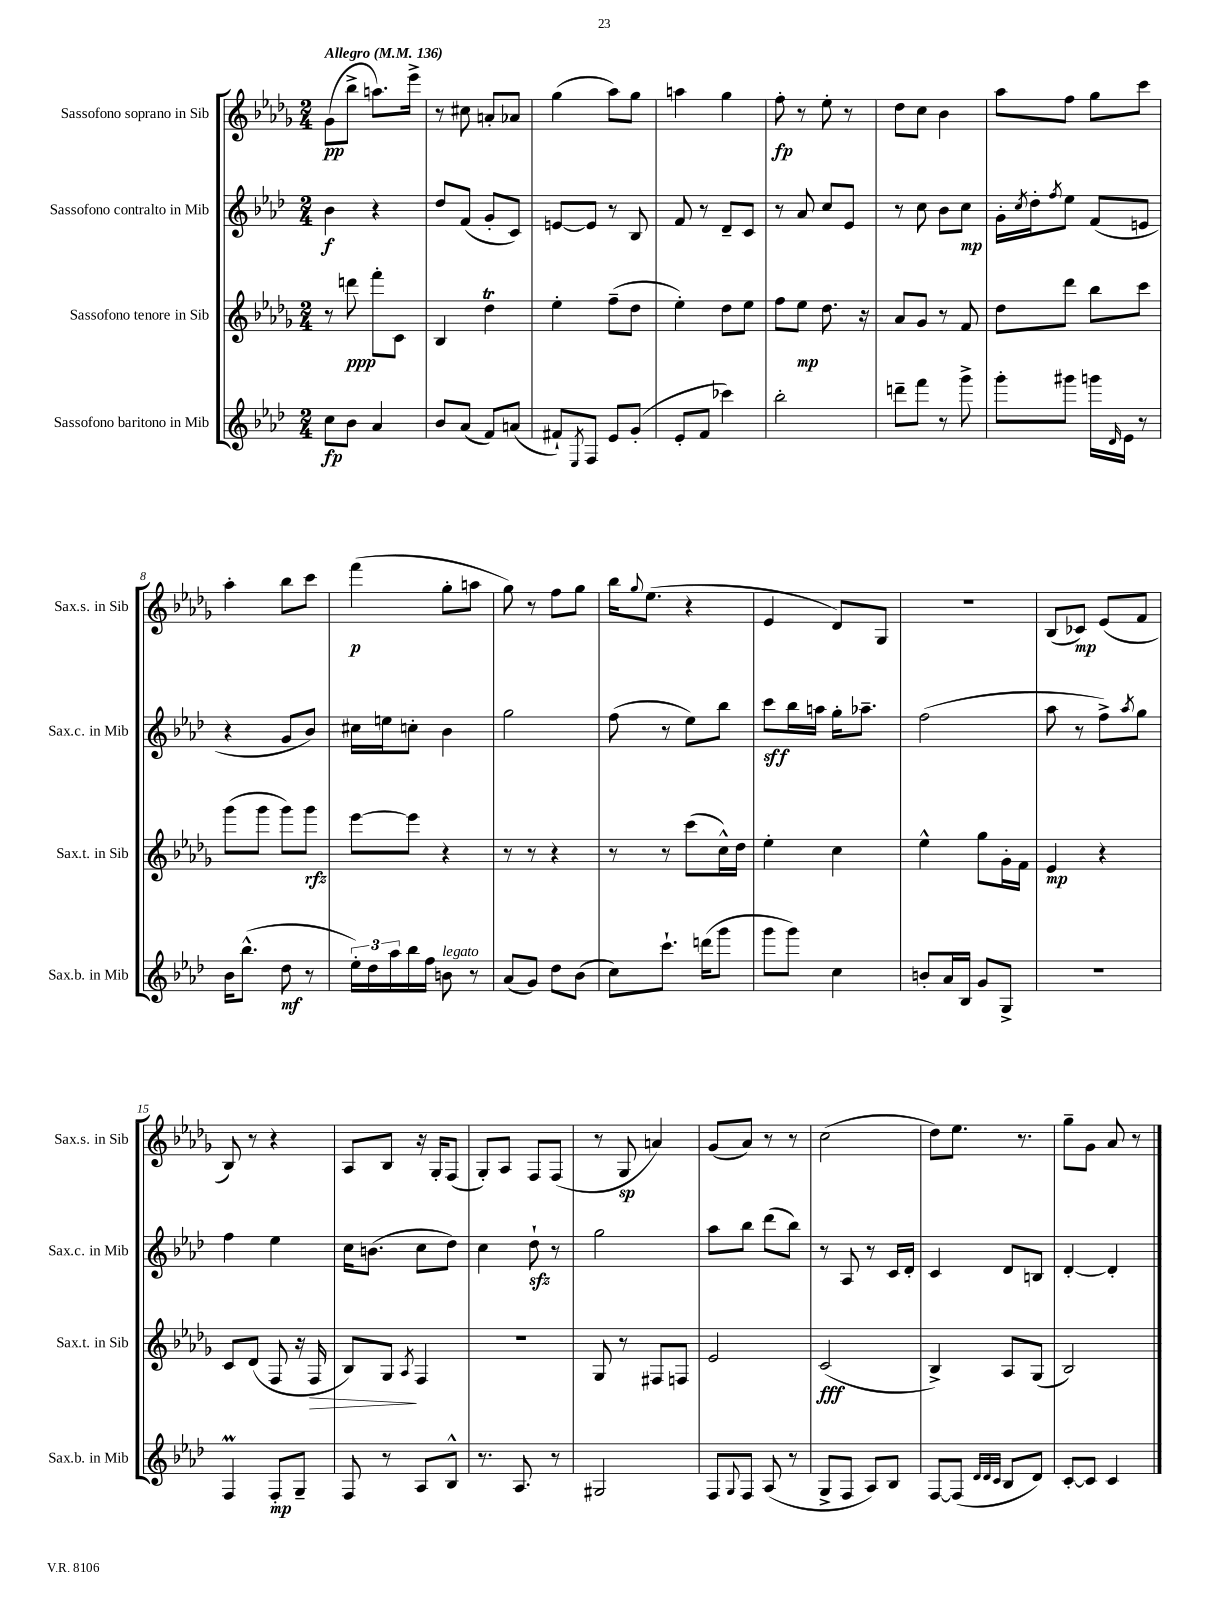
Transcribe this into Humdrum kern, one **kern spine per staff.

**kern	**kern	**kern	**kern
*staff4	*staff3	*staff2	*staff1
*clefG2	*clefG2	*clefG2	*clefG2
*k[b-e-a-d-]	*k[b-e-a-d-g-]	*k[b-e-a-d-]	*k[b-e-a-d-g-]
*M2/4	*M2/4	*M2/4	*M2/4
*MM136	*MM136	*MM136	*MM136
8cc\L	8r	4b-\	(8g-\L
8b-\J	8ddd\	.	8bb-^\J
4a-/	8fff'\L	4r	8.aa\L)
.	8c\J	.	.
.	.	.	16eee-^\Jk
=	=	=	=
8b-/L	4B-/	8dd-/L	8r
(8a-/J	.	(8f/J	8cc#\
8f/L)	4dd-\	8g'/L	8a'/L
(8a/J	.	8c/J)	8a-/J
=	=	=	=
8f#`/L)	4ee-'\	[8e/L	(4gg-\
8qE-/	.	.	.
8F/J	.	8e/]J	.
8e-/L	(8ff~\L	8r	8aa-\L)
(8g'/J	8dd-\J	8B-/	8gg-\J
=	=	=	=
8e-'/L	4ee-'\)	8f/	4aa\
8f/J	.	8r	.
4ccc-\)	8dd-\L	8d-~/L	4gg-\
.	8ee-\J	8c/J	.
=	=	=	=
2bb-'\	8ff\L	8r	8ff'\
.	8ee-\J	8a-/	8r
.	8.dd-\	8cc/L	8ee-'\
.	.	8e-/J	8r
.	16r	.	.
=	=	=	=
8ddd~\L	8a-/L	8r	8dd-\L
8fff\J	8g-/J	8cc\	8cc\J
8r	8r	8b-\L	4b-\
8ggg^\	8f/	8cc\J	.
=	=	=	=
8ggg'\L	8dd-\L	16g'\LL	8aa-\L
.	.	8qcc/	.
.	.	16dd-'\J	.
.	.	8qff/	.
8ggg#\J	8ddd-\J	8ee-\J	8ff\J
16ggg\LL	8bb-\L	(8f/L	8gg-\L
16qqd-/	.	.	.
16e-\JJ	.	.	.
8r	8ccc\J	8e/J	8ccc\J
=	=	=	=
16b-\LK	(8ggg-\L	4r	4aa-'\
(8.bb-^^\J	.	.	.
.	8ggg-\J	.	.
8dd-\	8ggg-\L)	8g/L	8bb-\L
8r	8ggg-\J	8b-/J)	8ccc\J
=	=	=	=
24ee-'\LL)	[8eee-\L	16cc#\LL	(4fff\
24dd-\	.	.	.
.	.	16ee\J	.
24aa-\	.	.	.
16bb-\	8eee-\]J	8cc'\J	.
16ff\JJ	.	.	.
8b\	4r	4b-\	8gg-'\L
8r	.	.	8aa\J
=	=	=	=
(8a-/L	8r	2gg\	8gg-\)
8g/J)	8r	.	8r
8dd-\L	4r	.	8ff\L
(8b-\J	.	.	8gg-\J
=	=	=	=
8cc\L)	8r	(8ff\	16bb-\LK
.	.	.	8qqgg-/
.	.	.	(8.ee-\J
8.ccc`\J	8r	8r	.
.	(8ccc\L	8ee-\L)	4r
(16ddd\LK	.	.	.
8ggg\J	16cc^^\L)	8bb-\J	.
.	16dd-\JJ	.	.
=	=	=	=
8ggg\L	4ee-'\	8ccc\L	4e-/
8ggg\J)	.	16bb-\L	.
.	.	16aa\JJ	.
4cc\	4cc\	16gg'\LK	8d-/L)
.	.	8.aa-~\J	.
.	.	.	8G-/J
=	=	=	=
8b'/L	4ee-^^\	(2ff\	2r
16a-/L	.	.	.
16B-/JJ	.	.	.
8g/L	8gg-\L	.	.
8G^/J	16g-'\L	.	.
.	16f\JJ	.	.
=	=	=	=
2r	4e-/	8aa-\	(8B-/L
.	.	8r	8c-/J)
.	4r	8ff^\L)	(8e-/L
.	.	8qaa-/	.
.	.	8gg\J	8f/J
=	=	=	=
4F/	8c/L	4ff\	8B-/)
.	(8d-/J	.	8r
8F'/L	8F/	4ee-\	4r
8G~/J	16r	.	.
.	16F/	.	.
=	=	=	=
8F/	8B-/L)	16cc\LK	8A-/L
.	.	(8.b\J	.
8r	8G-/J	.	8B-/J
.	8qA-/	.	.
8A-/L	4F/	8cc\L	16r
.	.	.	16G-'/LK
8B-^^/J	.	8dd-\J)	(8F/J
=	=	=	=
8.r	2r	4cc\	8G-'/L)
.	.	.	8A-/J
8.A-/	.	.	.
.	.	8dd-`\	8F/L
8r	.	8r	(8F/J
=	=	=	=
2G#/	8G-/	2gg\	8r
.	8r	.	8G-/
.	8F#/L	.	4a/)
.	8F/J	.	.
=	=	=	=
8F/L	2e-/	8aa-\L	(8g-/L
8qqG/	.	.	.
8F/J	.	8bb-\J	8a-/J)
(8A-/	.	(8ddd-\L	8r
8r	.	8bb-\J)	8r
=	=	=	=
8G^/L	(2c/	8r	(2cc\
8F/J	.	8A-/	.
8A-/L)	.	8r	.
8B-/J	.	16c/LL	.
.	.	16d-'/JJ	.
=	=	=	=
[8F/L	4B-^/)	4c/	8dd-\L)
(8F/]J	.	.	8.ee-\J
32qqd-/LLL	.	.	.
32qqd-/	.	.	.
32qqc/JJJ	.	.	.
8B-/L	8A-/L	8d-/L	.
.	.	.	8.r
8d-/J)	(8G-/J	8B/J	.
=	=	=	=
[8c'/L	2B-/)	[4d-'/	8gg-~\L
8c/]J	.	.	8g-\J
4c/	.	4d-'/]	8a-/
.	.	.	8r
==	==	==	==
*-	*-	*-	*-
